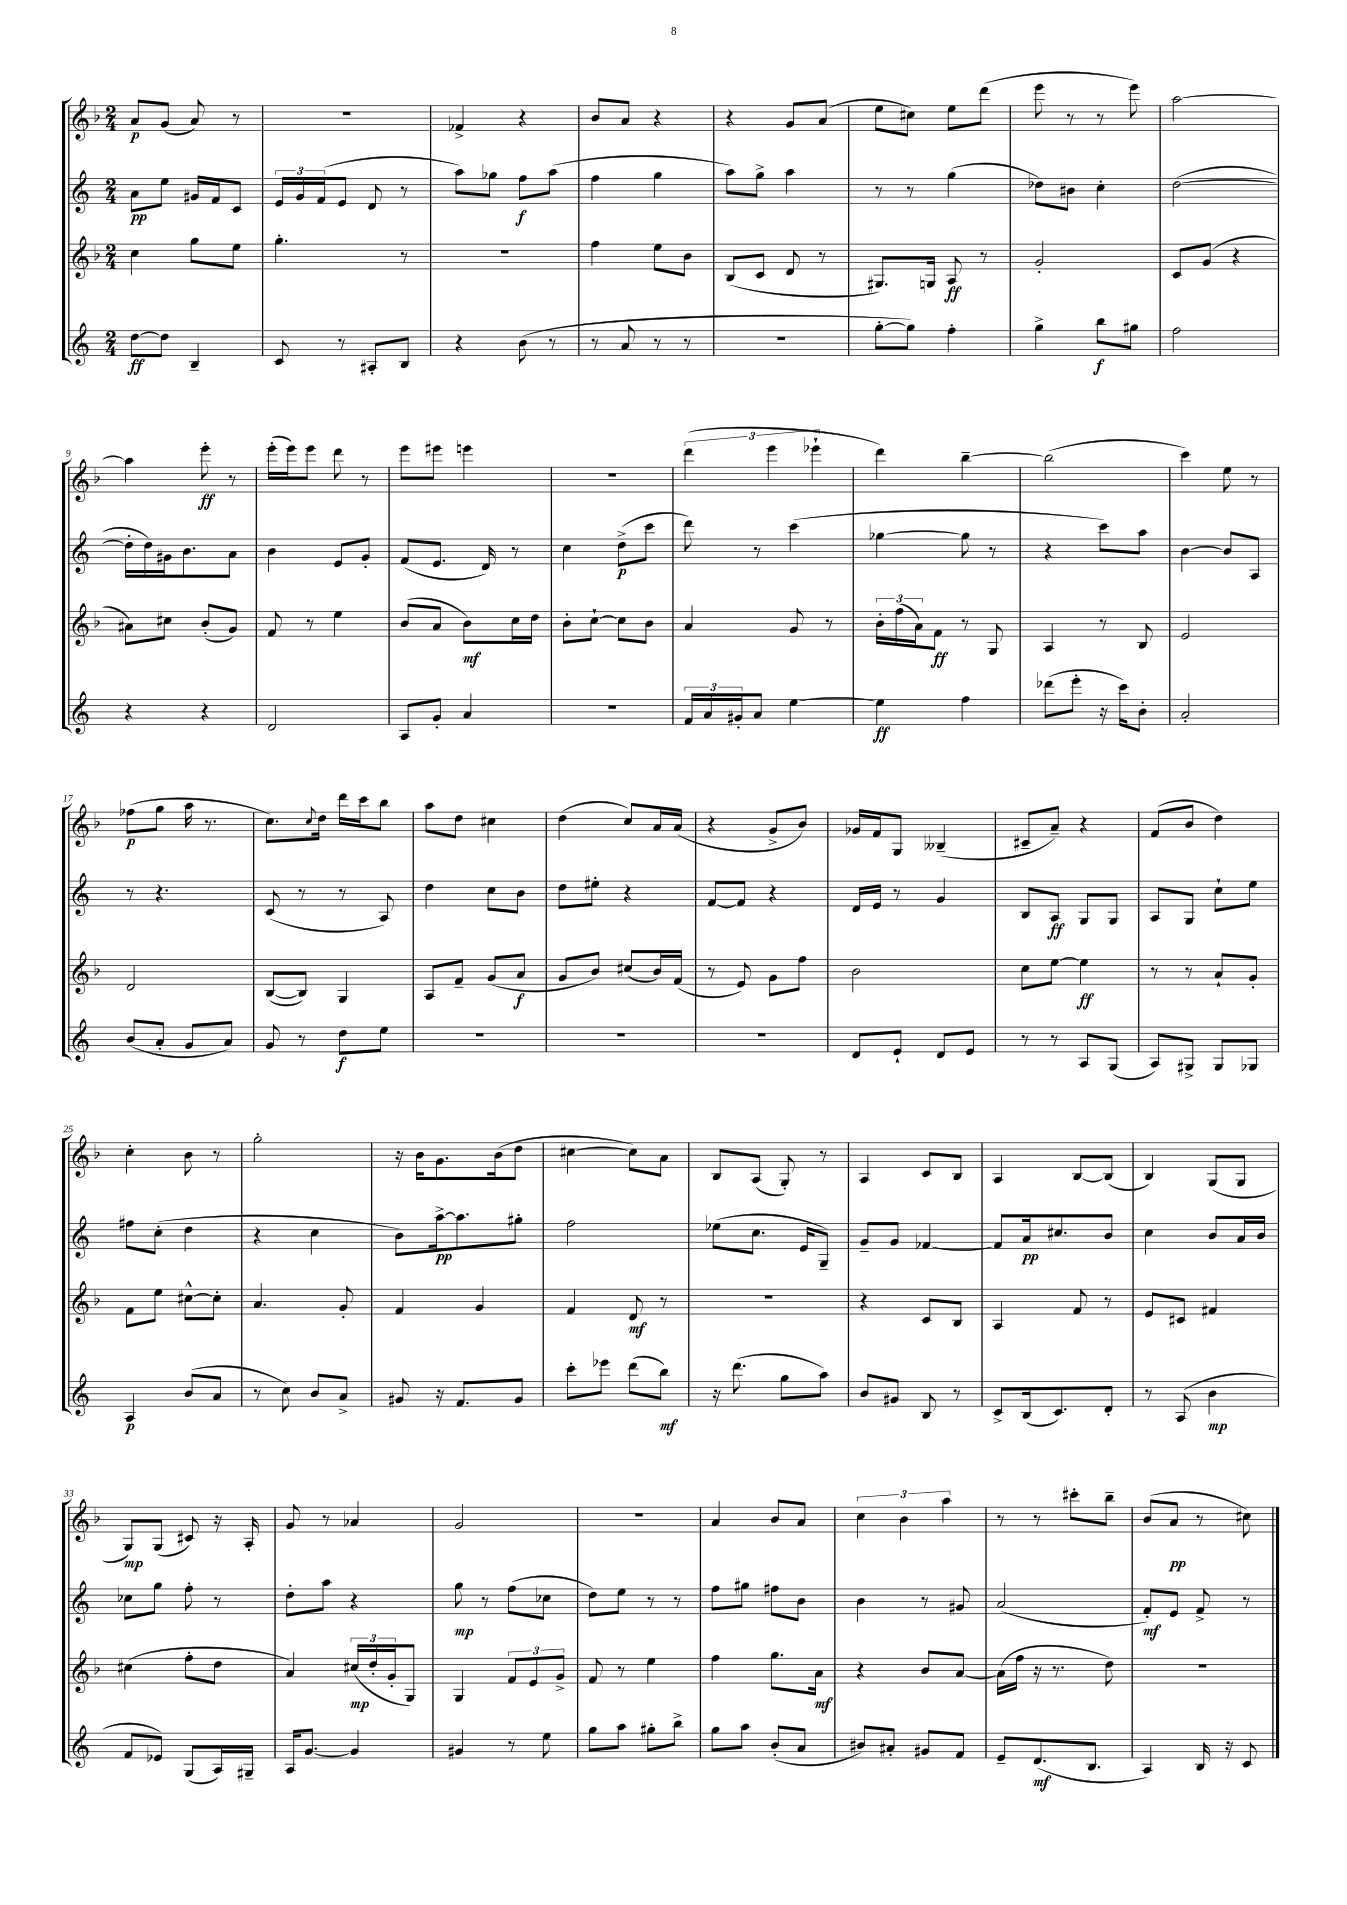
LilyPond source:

<<
\new StaffGroup <<
\new Staff = "s0" {
    \clef treble \key f \major \numericTimeSignature \time 2/4
    a'8\p g'8( a'8) r8 |
    R2 |
    fes'4-> r4 |
    bes'8 a'8 r4 |
    r4 g'8 a'8( |
    e''8 cis''8) e''8 d'''8( |
    e'''8 r8 r8 e'''8) |
    a''2~ |
    a''4 e'''8-.\ff r8 |
    e'''16-.( e'''16) e'''8 d'''8 r8 |
    e'''8 eis'''8 e'''4 |
    R2 |
    \tuplet 3/2 { d'''4( e'''4 ees'''4-! } |
    d'''4) bes''4~-- |
    bes''2( |
    c'''4) e''8 r8 |
    fes''8\p( g''8 a''16 r8. |
    c''8.) \appoggiatura { c''8 } d''16 d'''16 c'''16 bes''8 |
    a''8 d''8 cis''4 |
    d''4( c''8) a'16 a'16( |
    r4 g'8-> bes'8) |
    ges'16 f'16 g8 beses4--( |
    cis'8-- a'8--) r4 |
    f'8( bes'8 d''4) |
    c''4-. bes'8 r8 |
    g''2-. |
    r16 bes'16 g'8. bes'16( d''8 |
    cis''4~ cis''8) a'8 |
    bes8 a8( g8-.) r8 |
    a4 c'8 bes8 |
    a4 bes8~ bes8( |
    bes4) g8( g8 |
    g8\mp) g8( cis'8) r16 a16-. |
    g'8 r8 aes'4 |
    g'2 |
    r2 |
    a'4 bes'8 a'8 |
    \tuplet 3/2 { c''4 bes'4 a''4 } |
    r8 r8 cis'''8-. bes''8-- |
    bes'8( a'8\pp r8 cis''8) \bar "|." |
}
\new Staff = "s1" {
    \clef treble \key c \major \numericTimeSignature \time 2/4
    a'8\pp e''8 gis'16 f'16 c'8 |
    \tuplet 3/2 { e'16 g'16 f'16( } e'8 d'8 r8 |
    a''8) ges''8 f''8\f a''8( |
    f''4 g''4 |
    a''8) g''8-> a''4 |
    r8 r8 g''4( |
    des''8) bis'8 c''4-. |
    d''2~( |
    d''16-. d''16) gis'16 b'8. a'8 |
    b'4 e'8 g'8-. |
    f'8( e'8. d'16) r8 |
    c''4 d''8->\p( c'''8 |
    d'''8) r8 c'''4( |
    ges''4~ ges''8 r8 |
    r4 c'''8) a''8 |
    b'4~ b'8 a8 |
    r8 r4. |
    c'8( r8 r8 a8) |
    d''4 c''8 b'8 |
    d''8 eis''8-. r4 |
    f'8~ f'8 r4 |
    d'16 e'16 r8 g'4 |
    b8 a8\ff g8 g8 |
    a8 g8 c''8-! e''8 |
    fis''8 c''8-.( d''4 |
    r4 c''4 |
    b'8) a''16~->\pp a''8. gis''8-. |
    f''2 |
    ees''8( c''8. e'16 g8--) |
    g'8-- g'8 fes'4~ |
    fes'8 a'16\pp cis''8. b'8 |
    c''4 b'8 a'16 b'16 |
    ces''8 g''8 f''8-. r8 |
    d''8-. a''8 r4 |
    g''8\mp r8 f''8( ces''8 |
    d''8) e''8 r8 r8 |
    f''8 gis''8 fis''8 b'8 |
    b'4 r8 gis'8 |
    a'2( |
    f'8-.\mf) e'8 f'8-> r8 \bar "|." |
}
\new Staff = "s2" {
    \clef treble \key f \major \numericTimeSignature \time 2/4
    c''4 g''8 e''8 |
    g''4.-. r8 |
    r2 |
    f''4 e''8 bes'8 |
    bes8( c'8 d'8 r8 |
    gis8.) g16 a8\ff r8 |
    g'2-. |
    c'8 g'8( r4 |
    ais'8) cis''8 bes'8-.( g'8) |
    f'8 r8 e''4 |
    bes'8( a'8 bes'8\mf) c''16 d''16 |
    bes'8-. c''8~-! c''8 bes'8 |
    a'4 g'8 r8 |
    \tuplet 3/2 { bes'16-. f''16( a'16) } f'8\ff r8 g8 |
    a4 r8 bes8 |
    e'2 |
    d'2 |
    bes8~( bes8) g4 |
    a8 f'8-- g'8( a'8\f |
    g'8 bes'8) cis''8( bes'16) f'16( |
    r8 e'8) g'8 f''8 |
    bes'2 |
    c''8 e''8~ e''4\ff |
    r8 r8 a'8-! g'8-. |
    f'8 e''8 cis''8~-^ cis''8-. |
    a'4. g'8-. |
    f'4 g'4 |
    f'4 d'8\mf r8 |
    R2 |
    r4 c'8 bes8 |
    a4 f'8 r8 |
    e'8 cis'8 fis'4 |
    cis''4( f''8-. d''8 |
    a'4) \tuplet 3/2 { cis''16\mp( d''16-. g'16-. } g8) |
    g4 \tuplet 3/2 { f'8 e'8 g'8-> } |
    f'8 r8 e''4 |
    f''4 g''8. a'16\mf |
    r4 bes'8 a'8~ |
    a'16( f''16 r16 r8. d''8) |
    R2 \bar "|." |
}
\new Staff = "s3" {
    \clef treble \key c \major \numericTimeSignature \time 2/4
    d''8~\ff d''8 b4-- |
    c'8 r8 ais8-. b8 |
    r4 b'8( r8 |
    r8 a'8 r8 r8 |
    R2 |
    g''8~-. g''8) f''4-. |
    g''4-> b''8\f gis''8 |
    f''2 |
    r4 r4 |
    d'2 |
    a8 g'8-. a'4 |
    r2 |
    \tuplet 3/2 { f'16 a'16 gis'16-. } a'8 e''4~ |
    e''4\ff f''4 |
    des'''8( e'''8-. r16 c'''16) b'8-. |
    a'2-. |
    b'8( a'8-. g'8 a'8) |
    g'8 r8 d''8\f e''8 |
    R2 |
    R2 |
    R2 |
    d'8 e'8-! d'8 e'8 |
    r8 r8 a8 g8( |
    a8) gis8-> gis8 ges8 |
    a4\p b'8( a'8 |
    r8 c''8) b'8 a'8-> |
    gis'8 r16 f'8. gis'8 |
    c'''8-. ees'''8 d'''8( b''8\mf) |
    r16 d'''8.( g''8 a''8) |
    b'8 gis'8 b8 r8 |
    c'8-> b16( c'8.) d'8-. |
    r8 a8( b'4\mp |
    f'8 ees'8) g8( a16) gis16-- |
    a16 g'8.~ g'4 |
    gis'4 r8 e''8 |
    g''8 a''8 gis''8-. b''8-> |
    g''8 a''8 b'8-.( a'8 |
    bis'8) ais'8-. gis'8 f'8 |
    e'8-- d'8.\mf( b8. |
    a4) b16 r16 c'8 \bar "|." |
}
>>
>>
